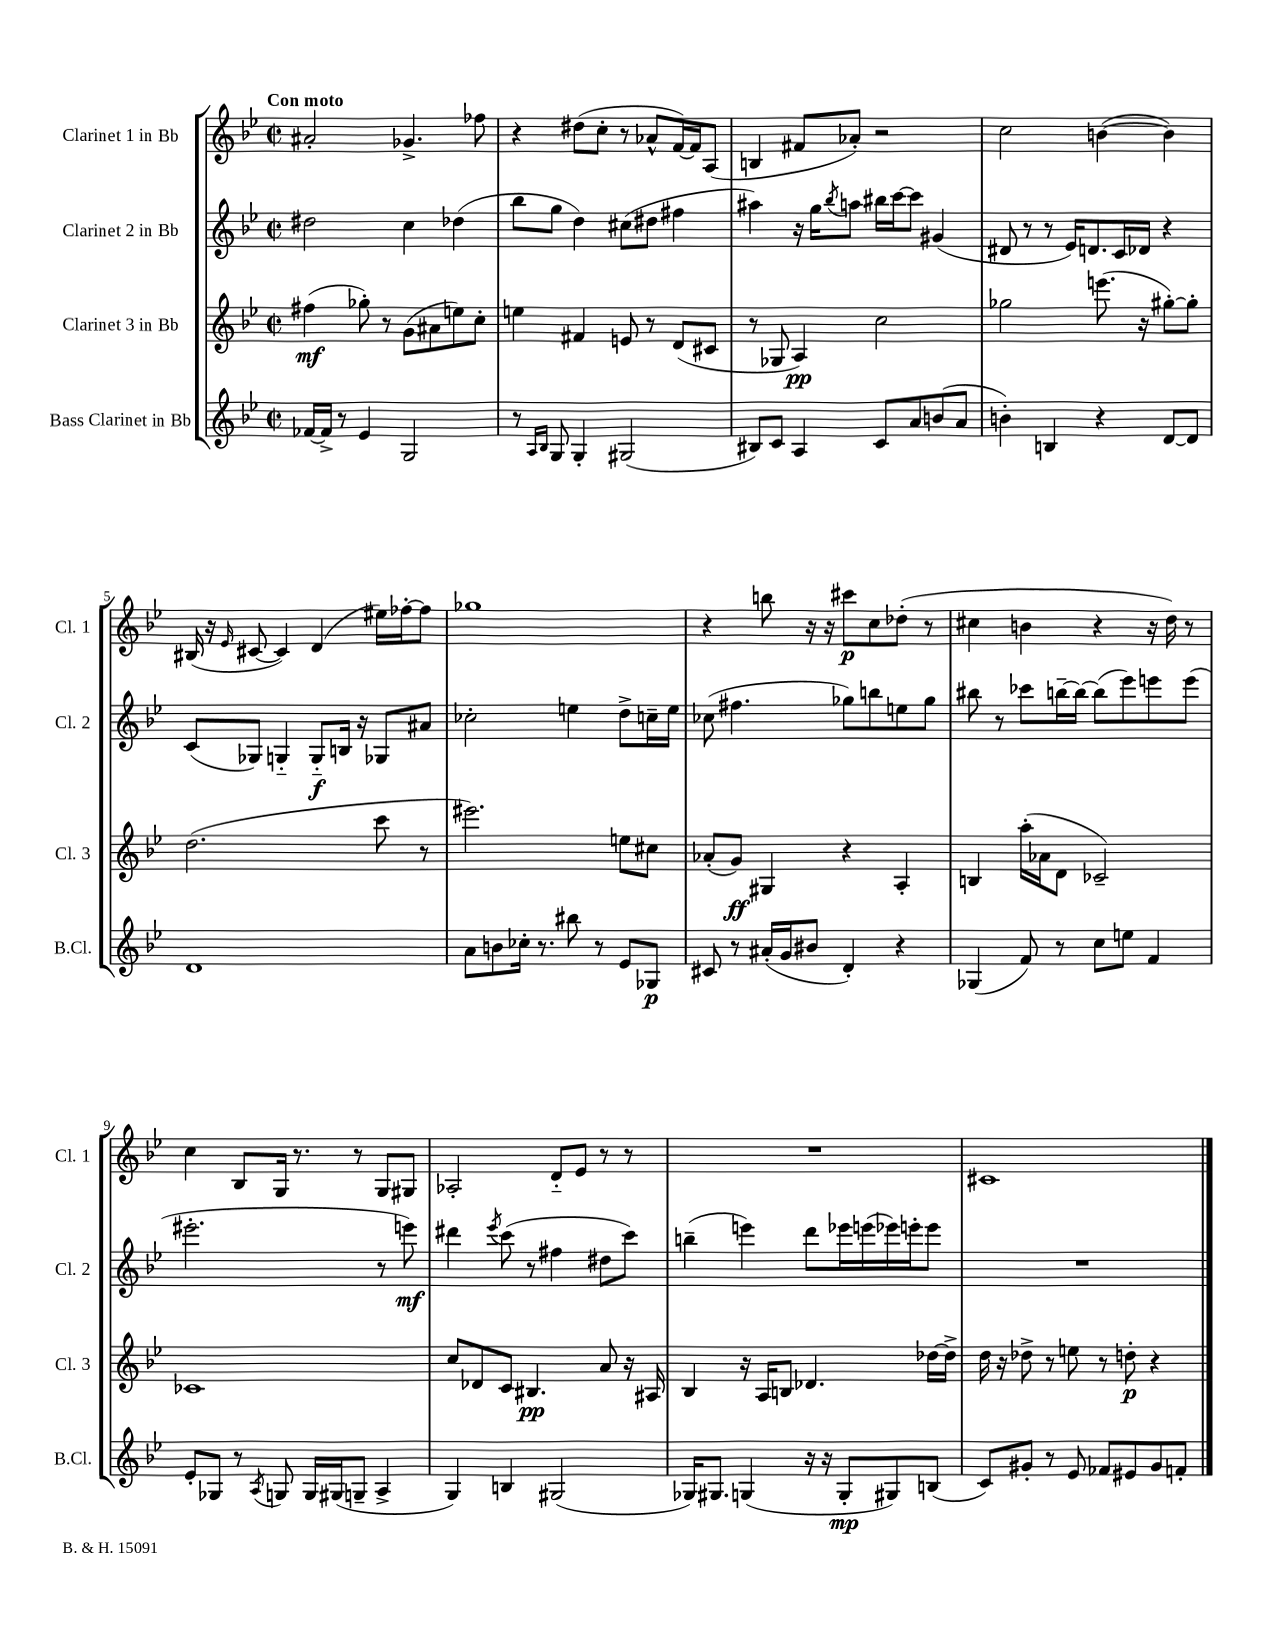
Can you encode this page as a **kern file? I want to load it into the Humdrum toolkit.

**kern	**dynam	**kern	**dynam	**kern	**dynam	**kern	**dynam
*part4	*part4	*part3	*part3	*part2	*part2	*part1	*part1
*staff4	*staff4	*staff3	*staff3	*staff2	*staff2	*staff1	*staff1
*I"Bass Clarinet in Bb	*	*I"Clarinet 3 in Bb	*	*I"Clarinet 2 in Bb	*	*I"Clarinet 1 in Bb	*
*I'B.Cl.	*	*I'Cl. 3	*	*I'Cl. 2	*	*I'Cl. 1	*
*clefG2	*	*clefG2	*	*clefG2	*	*clefG2	*
*k[b-e-]	*	*k[b-e-]	*	*k[b-e-]	*	*k[b-e-]	*
*M2/2	*	*M2/2	*	*M2/2	*	*M2/2	*
*met(c|)	*	*met(c|)	*	*met(c|)	*	*met(c|)	*
=1	=1	=1	=1	=1	=1	=1	=1
!	!	!	!	!	!	!LO:TX:a:B:t=Con moto	!
[16f-X/LL	.	(4ff#X\	mf	2dd#X\	.	2a#X'/	.
16f-^/JJ]	.	.	.	.	.	.	.
8r	.	.	.	.	.	.	.
4e-/	.	8gg-X'\)	.	.	.	.	.
.	.	8r	.	.	.	.	.
2G/	.	(8g\L	.	4cc\	.	4.g-X^/	.
.	.	8a#X\	.	.	.	.	.
.	.	8een\)	.	(4dd-X\	.	.	.
.	.	8cc'\J	.	.	.	8ff-X\	.
=2	=2	=2	=2	=2	=2	=2	=2
8r	.	4een\	.	8bb-\L	.	4r	.
16qqA/LL	.	.	.	.	.	.	.
16qqB-/JJ	.	.	.	.	.	.	.
8G/	.	.	.	8gg\J	.	.	.
4G'/	.	4f#X/	.	4dd\)	.	(8dd#X\L	.
.	.	.	.	.	.	8cc'\J	.
(2G#X/	.	8en/	.	(8cc#X\L	.	8r	.
.	.	8r	.	8dd#X\J	.	8a-X^^/L	.
.	.	(8d/L	.	4ff#X\	.	[16f/L)	.
.	.	.	.	.	.	16f/J]	.
.	.	8c#X/J	.	.	.	(8A/J	.
=3	=3	=3	=3	=3	=3	=3	=3
8B#X/L)	.	8r	.	4aa#X\)	.	4Bn/	.
8c/J	.	8G-X/	.	.	.	.	.
4A/	.	4A/)	pp	16r	.	8f#X/L	.
.	.	.	.	16gg\KL	.	.	.
.	.	.	.	8qbb-/	.	.	.
.	.	.	.	8aan\J	.	8a-X'/J)	.
8c/L	.	2cc\	.	16bb#X\LL	.	2r	.
.	.	.	.	[16ccc\J	.	.	.
8a/	.	.	.	8ccc\J]	.	.	.
(8bn/	.	.	.	(4g#X/	.	.	.
8a/J	.	.	.	.	.	.	.
=4	=4	=4	=4	=4	=4	=4	=4
4bn'\)	.	2gg-X\	.	8d#X/	.	2cc\	.
.	.	.	.	8r	.	.	.
4Bn/	.	.	.	8r	.	.	.
.	.	.	.	16e-/KL)	.	.	.
.	.	.	.	8.dn/	.	.	.
4r	.	(8.eeen\	.	.	.	([4bn\	.
.	.	.	.	16c/L	.	.	.
.	.	16r	.	16d-X/JJ	.	.	.
[8d/L	.	[8gg#X'\L)	.	4r	.	4b\])	.
8d/J]	.	8gg#'\J]	.	.	.	.	.
!!LO:LB:g=z
=5	=5	=5	=5	=5	=5	=5	=5
1d	.	(2.dd\	.	(8c/L	.	(16B#X/	.
.	.	.	.	.	.	16r	.
.	.	.	.	.	.	16qqe-/	.
.	.	.	.	8G-X/J)	.	[8c#X/	.
.	.	.	.	4Gn/	.	4c#/])	.
.	.	.	.	8G/L	f	(4d/	.
.	.	.	.	16Bn/Jk	.	.	.
.	.	.	.	16r	.	.	.
.	.	8ccc\	.	8G-X/L	.	16ee#X\LL)	.
.	.	.	.	.	.	[16ff-X'\J	.
.	.	8r	.	8a#X/J	.	8ff-\J]	.
=6	=6	=6	=6	=6	=6	=6	=6
8a\L	.	2.eee#X\)	.	2cc-X'\	.	1gg-X	.
8bn\	.	.	.	.	.	.	.
16cc-X'\Jk	.	.	.	.	.	.	.
8.r	.	.	.	.	.	.	.
8bb#X\	.	.	.	4een\	.	.	.
8r	.	.	.	.	.	.	.
8e-/L	.	8een\L	.	8dd^\L	.	.	.
8G-X/J	p	8cc#X\J	.	16ccn~\L	.	.	.
.	.	.	.	16ee\JJ	.	.	.
=7	=7	=7	=7	=7	=7	=7	=7
8c#X/	.	(8a-X'/L	.	(8cc-X\	.	4r	.
8r	.	8g/J)	ff	4.ff#X\	.	.	.
(16a#X'/LL	.	4G#X/	.	.	.	8bbn\	.
16g/J	.	.	.	.	.	.	.
8b#X/J	.	.	.	.	.	16r	.
.	.	.	.	.	.	16r	.
4d'/)	.	4r	.	8gg-X\L)	.	8ccc#X\L	p
.	.	.	.	8bbn\	.	8cc\	.
4r	.	4A'/	.	8een\	.	(8dd-X'\J	.
.	.	.	.	8gg-\J	.	8r	.
=8	=8	=8	=8	=8	=8	=8	=8
(4G-X/	.	4Bn/	.	8bb#X\	.	4cc#X\	.
.	.	.	.	8r	.	.	.
8f/)	.	(16aa'\LL	.	8ccc-X\L	.	4bn\	.
.	.	16a-X\J	.	.	.	.	.
8r	.	8d\J	.	[16bbn~\L	.	.	.
.	.	.	.	16bb\JJ_	.	.	.
8cc\L	.	2c-X~/)	.	(8bb\L]	.	4r	.
8een\J	.	.	.	8eee-\)	.	.	.
4f/	.	.	.	8eeen\	.	16r	.
.	.	.	.	.	.	16dd\)	.
.	.	.	.	(8eee\J	.	8r	.
!!LO:LB:g=z
=9	=9	=9	=9	=9	=9	=9	=9
8e-'/L	.	1c-X	.	2.eee#X'\	.	4cc\	.
8G-X/J	.	.	.	.	.	.	.
8r	.	.	.	.	.	8B-/L	.
8qA/	.	.	.	.	.	.	.
8Gn/	.	.	.	.	.	16G/Jk	.
.	.	.	.	.	.	8.r	.
16G/LL	.	.	.	.	.	.	.
(16G#X/J	.	.	.	.	.	.	.
8Gn~/J	.	.	.	.	.	8r	.
4A^/	.	.	.	8r	.	8G/L	.
.	.	.	.	8eeen\)	mf	8G#X/J	.
=10	=10	=10	=10	=10	=10	=10	=10
4G/)	.	8cc/L	.	4ddd#X\	.	2A-X'/	.
.	.	8d-X/	.	.	.	.	.
.	.	.	.	8qeee-/	.	.	.
4Bn/	.	8c/J	.	(8ccc\	.	.	.
.	.	4.B#X/	pp	8r	.	.	.
(2G#X/	.	.	.	4ff#X\	.	8d/L	.
.	.	.	.	.	.	8e-/J	.
.	.	8a/	.	8dd#X\L	.	8r	.
.	.	16r	.	8ccc\J)	.	8r	.
.	.	16A#X/	.	.	.	.	.
=11	=11	=11	=11	=11	=11	=11	=11
16G-X/KL)	.	4B-/	.	(4bbn~\	.	1r	.
8.G#X/J	.	.	.	.	.	.	.
(4Gn/	.	16r	.	4eeen\)	.	.	.
.	.	16A/KL	.	.	.	.	.
.	.	8Bn/J	.	.	.	.	.
16r	.	4.d-X/	.	8ddd\L	.	.	.
16r	.	.	.	.	.	.	.
8G'/L	mp	.	.	16eee-X\L	.	.	.
.	.	.	.	(16eeen\	.	.	.
8G#X/)	.	.	.	16eee-X\)	.	.	.
.	.	.	.	16eeen'\J	.	.	.
(8Bn/J	.	[16dd-X\LL	.	8eee\J	.	.	.
.	.	16dd-^\JJ]	.	.	.	.	.
=12	=12	=12	=12	=12	=12	=12	=12
8c/L)	.	16dd\	.	1r	.	1c#X	.
.	.	16r	.	.	.	.	.
8g#X'/J	.	8dd-X^\	.	.	.	.	.
8r	.	8r	.	.	.	.	.
8e-/	.	8een\	.	.	.	.	.
8f-X/L	.	8r	.	.	.	.	.
8e#X/	.	8ddn'\	p	.	.	.	.
8g#/	.	4r	.	.	.	.	.
8fn'/J	.	.	.	.	.	.	.
==	==	==	==	==	==	==	==
*-	*-	*-	*-	*-	*-	*-	*-
